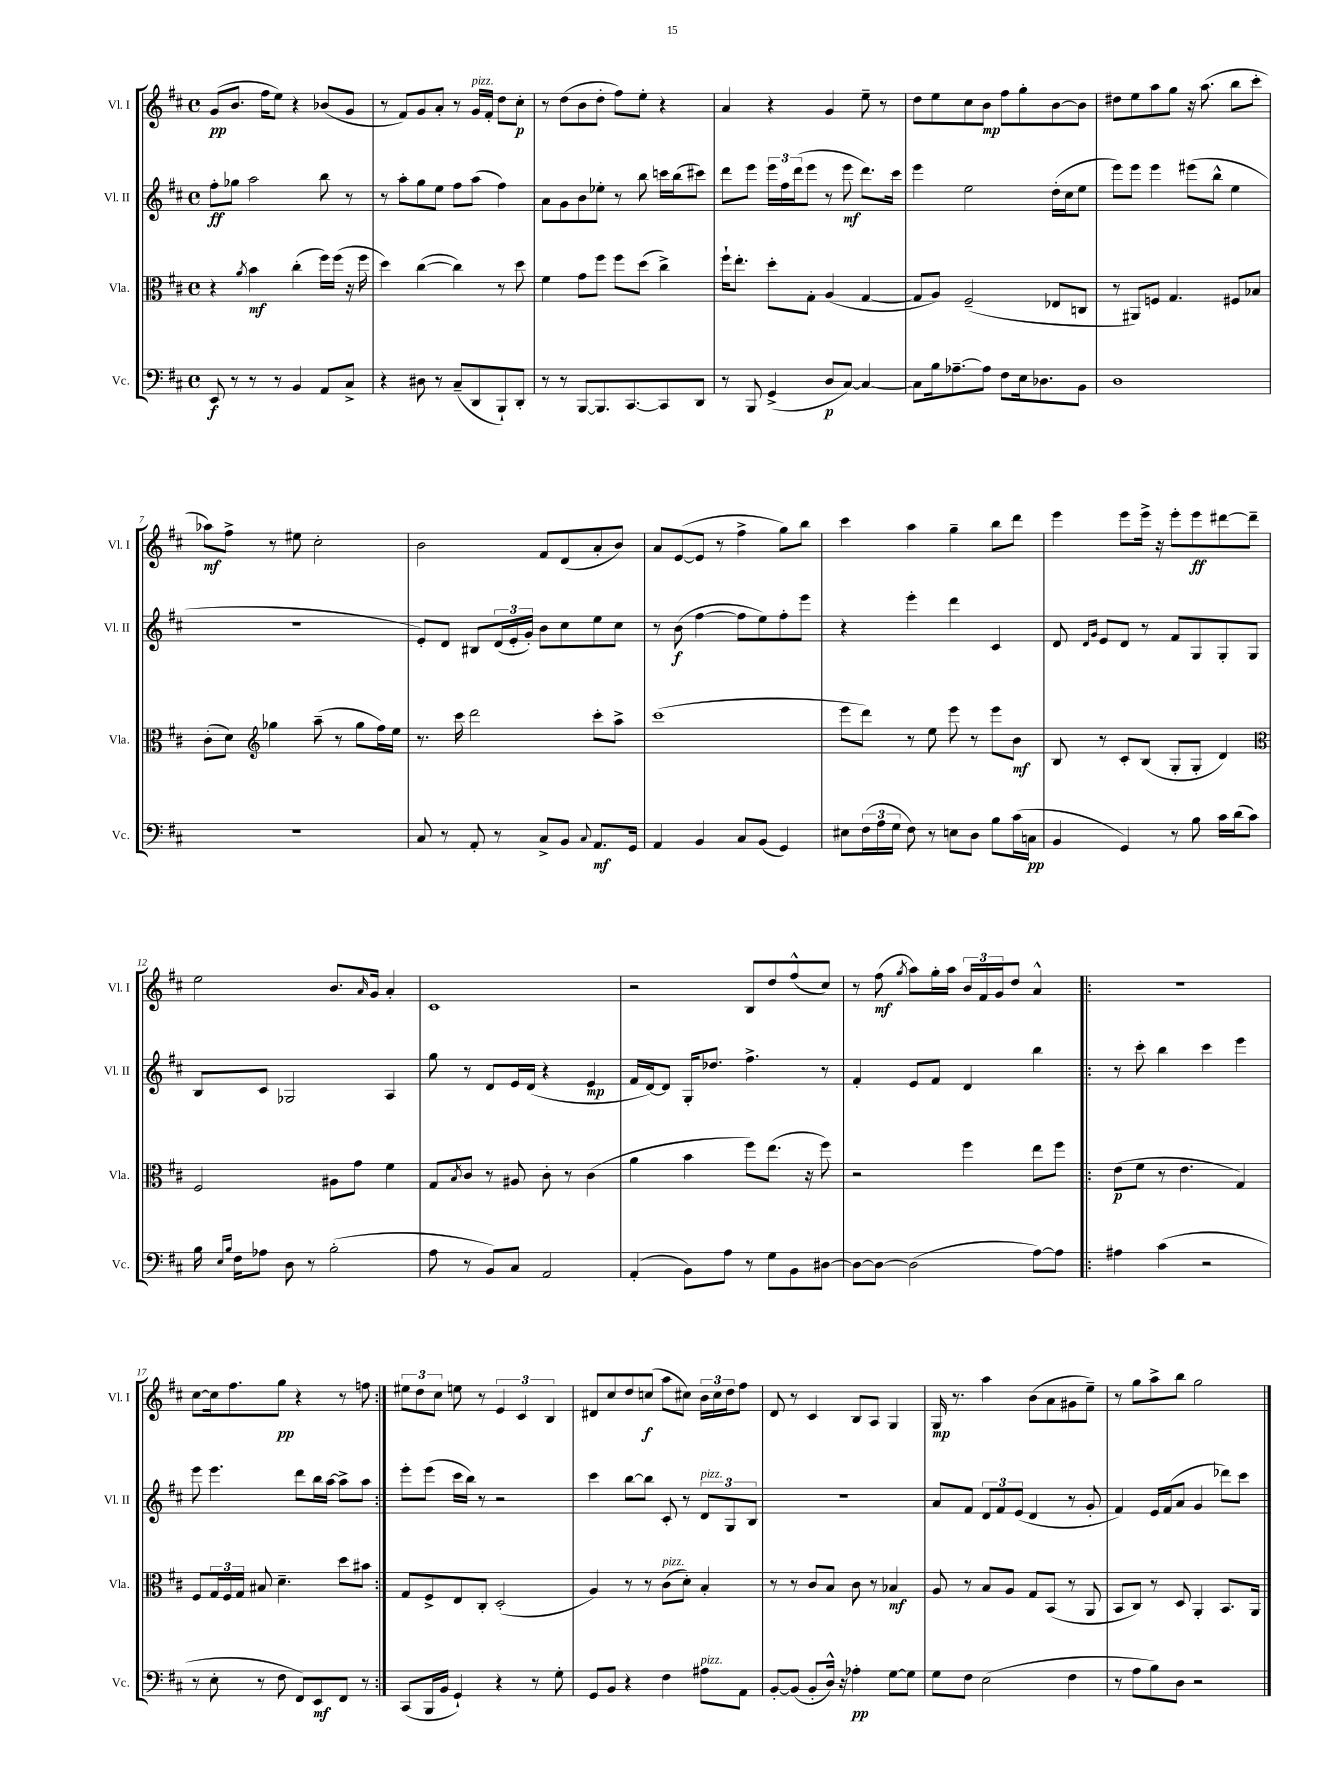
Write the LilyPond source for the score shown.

<<
\new StaffGroup <<
\new Staff = "s0" \with { instrumentName = "Vl. I" shortInstrumentName = "Vl. I" } {
    \clef treble \key d \major \defaultTimeSignature \time 4/4
    g'8\pp( b'8. fis''16 e''8) r4 bes'8( g'8 |
    r8 fis'8) g'8 a'8-. r8 g'16^\markup { \italic "pizz." } fis'16-. d''8 cis''8-.\p |
    r8 d''8( b'8 d''8-. fis''8) e''8-. r4 |
    a'4 r4 g'4 e''8-- r8 |
    d''8 e''8 cis''8 b'8\mp fis''8 g''8-. b'8~ b'8 |
    dis''8 e''8 a''8 g''8 r16 a''8.( b''8 cis'''8-. |
    aes''8\mf) fis''8-> r8 eis''8 cis''2-. |
    b'2 fis'8 d'8( a'8-. b'8) |
    a'8 e'8~( e'8 r8 fis''4-> g''8) b''8 |
    cis'''4 a''4 g''4-- b''8 d'''8 |
    e'''4 e'''8 e'''16-> r16 e'''8-. e'''8\ff dis'''8~ dis'''8-- |
    e''2 b'8. \grace { a'16 } g'16 a'4-. |
    cis'1 |
    r2 b8 d''8 fis''8-^( cis''8) |
    r8 fis''8\mf( \acciaccatura { g''8 } a''8) g''16-. a''16 \tuplet 3/2 { b'16 fis'16 g'16 } d''8 a'4-^ |
    \repeat volta 2 { R1 |
    cis''8~ cis''16 fis''8. g''8\pp r4 r8 f''8 | }
    \tuplet 3/2 { eis''8 d''8 cis''8 } e''8 r8 \tuplet 3/2 { e'4 cis'4 b4 } |
    dis'8 cis''8 d''8 c''8\f( a''8 cis''8) \tuplet 3/2 { b'16 cis''16 d''16 } fis''8 |
    d'8 r8 cis'4 b8 a8 g4 |
    g16\mp r8. a''4 b'8( a'8 gis'8 e''8--) |
    r8 g''8 a''8-> b''8 g''2 \bar "|." |
}
\new Staff = "s1" \with { instrumentName = "Vl. II" shortInstrumentName = "Vl. II" } {
    \clef treble \key d \major \defaultTimeSignature \time 4/4
    fis''8-.\ff ges''8 a''2 b''8 r8 |
    r8 a''8-. g''8 e''8 fis''8 a''8( fis''4) |
    a'8 g'8 b'8 ees''8-. r8 b''8 c'''16 b''16( cis'''8) |
    d'''8 e'''8 \tuplet 3/2 { e'''16 fis''16 d'''16( } e'''8 r8 e'''8\mf d'''8.) cis'''16 |
    e'''4 e''2 d''16-.( cis''16 e''8 |
    e'''8) e'''8 e'''4 eis'''8( b''8-^ e''4 |
    R1 |
    e'8-.) d'8 bis8 \tuplet 3/2 { d'16( e'16-. g'16-.) } b'8 cis''8 e''8 cis''8 |
    r8 b'8\f( fis''4~ fis''8 e''8) fis''8-. e'''8 |
    r4 e'''4-. d'''4 cis'4 |
    d'8 \grace { d'16 g'16 } e'8 d'8 r8 fis'8 g8 g8-. g8 |
    b8 cis'8 ges2 a4 |
    g''8 r8 d'8 e'16 d'16( r4 e'4\mp |
    fis'16 d'16~) d'8 g16-. des''8. fis''4.-> r8 |
    fis'4-. e'8 fis'8 d'4 b''4 |
    \repeat volta 2 { r8 cis'''8-. b''4 cis'''4 e'''4 |
    e'''8 e'''4. d'''8 b''16 a''16~ a''8-> a''8 | }
    e'''8-. e'''8( cis'''16 b''16) r8 r2 |
    cis'''4 b''8~ b''8 cis'8-. r8 \tuplet 3/2 { d'8^\markup { \italic "pizz." } g8 b8 } |
    R1 |
    a'8 fis'8 \tuplet 3/2 { d'8 fis'8 e'8( } d'4 r8 g'8-. |
    fis'4) e'16 fis'16( a'8 g'4 des'''8) cis'''8 \bar "|." |
}
\new Staff = "s2" \with { instrumentName = "Vla." shortInstrumentName = "Vla." } {
    \clef alto \key d \major \defaultTimeSignature \time 4/4
    r4 \acciaccatura { a'8 } b'4\mf cis''4-.( fis''16) fis''16( r16 fis''16 |
    d''4) cis''4~( cis''4) r8 d''8 |
    fis'4 g'8 fis''8 fis''8 d''8( cis''4->) |
    fis''16-! e''8.-. d''8-. g8-. a4( g4~ |
    g8 a8) fis2--( ees8 c8 |
    r8 ais,8) f8 g4. fis8 bes8 |
    cis'8-.( d'8) \clef treble ges''4 a''8--( r8 ges''8 fis''16) e''16 |
    r8. cis'''16 d'''2 cis'''8-. a''8-> |
    cis'''1( |
    e'''8 d'''8) r8 e''8 e'''8 r8 e'''8 b'8\mf |
    b8 r8 cis'8-. b8( g8-. g8-. d'4) |
    \clef alto fis2 ais8 g'8 fis'4 |
    g8 \acciaccatura { b8 } cis'8 r8 ais8 cis'8-. r8 cis'4( |
    a'4 b'4 fis''8) e''8.( r16 fis''8) |
    r2 fis''4 e''8 fis''8 |
    \repeat volta 2 { e'8\p( fis'8 r8 e'4. g4) |
    fis8 \tuplet 3/2 { g16 fis16 g16 } bis8 d'4.-- d''8 bis'8 | }
    g8 fis8-> e8 cis8-. d2-.( |
    a4) r8 r8 cis'8^\markup { \italic "pizz." }( d'8-.) b4-. |
    r8 r8 cis'8 b8 cis'8 r8 bes4\mf |
    a8 r8 b8 a8 g8 b,8( r8 a,8 |
    b,8 cis8) r8 d8 a,4-. b,8. a,16 \bar "|." |
}
\new Staff = "s3" \with { instrumentName = "Vc." shortInstrumentName = "Vc." } {
    \clef bass \key d \major \defaultTimeSignature \time 4/4
    e,8\f r8 r8 r8 b,4 a,8 cis8-> |
    r4 dis8 r8 cis8--( d,8 b,,8-!) d,8-. |
    r8 r8 b,,8~ b,,8. cis,8.~ cis,8 d,8 |
    r8 b,,8 g,4->( d8\p cis8~) cis4~ |
    cis8 b16 aes8.~-- aes8 fis8 e16 des8. b,8 |
    d1 |
    r1 |
    cis8 r8 a,8-. r8 cis8-> b,8 \appoggiatura { cis8 } a,8.\mf g,16 |
    a,4 b,4 cis8 b,8( g,4) |
    eis8 \tuplet 3/2 { fis16( a16 g16 } fis8) r8 e8 d8 b8 cis'16( c16\pp |
    b,4 g,4) r8 b8 cis'16 d'16( cis'8) |
    b16 \grace { e16 b16 } fis16 aes8 d8 r8 b2-.( |
    a8 r8 b,8) cis8 a,2 |
    a,4-.( b,8) a8 r8 g8 b,8 dis8~ |
    dis8~ dis8~ dis2( a8~) a8 |
    \repeat volta 2 { ais4 cis'4( r2 |
    r8 e8-. r8 fis8 fis,8) e,8\mf fis,8 r8 | }
    cis,8( b,,16 b,16 g,4-!) r4 r8 g8-. |
    g,8 b,8 r4 fis4 ais8^\markup { \italic "pizz." } a,8 |
    b,8~-. b,8( b,8-. d16-^) r16 aes4-.\pp g8~ g8 |
    g8 fis8 e2( fis4 |
    r8 a8 b8) d8 r2 \bar "|." |
}
>>
>>
